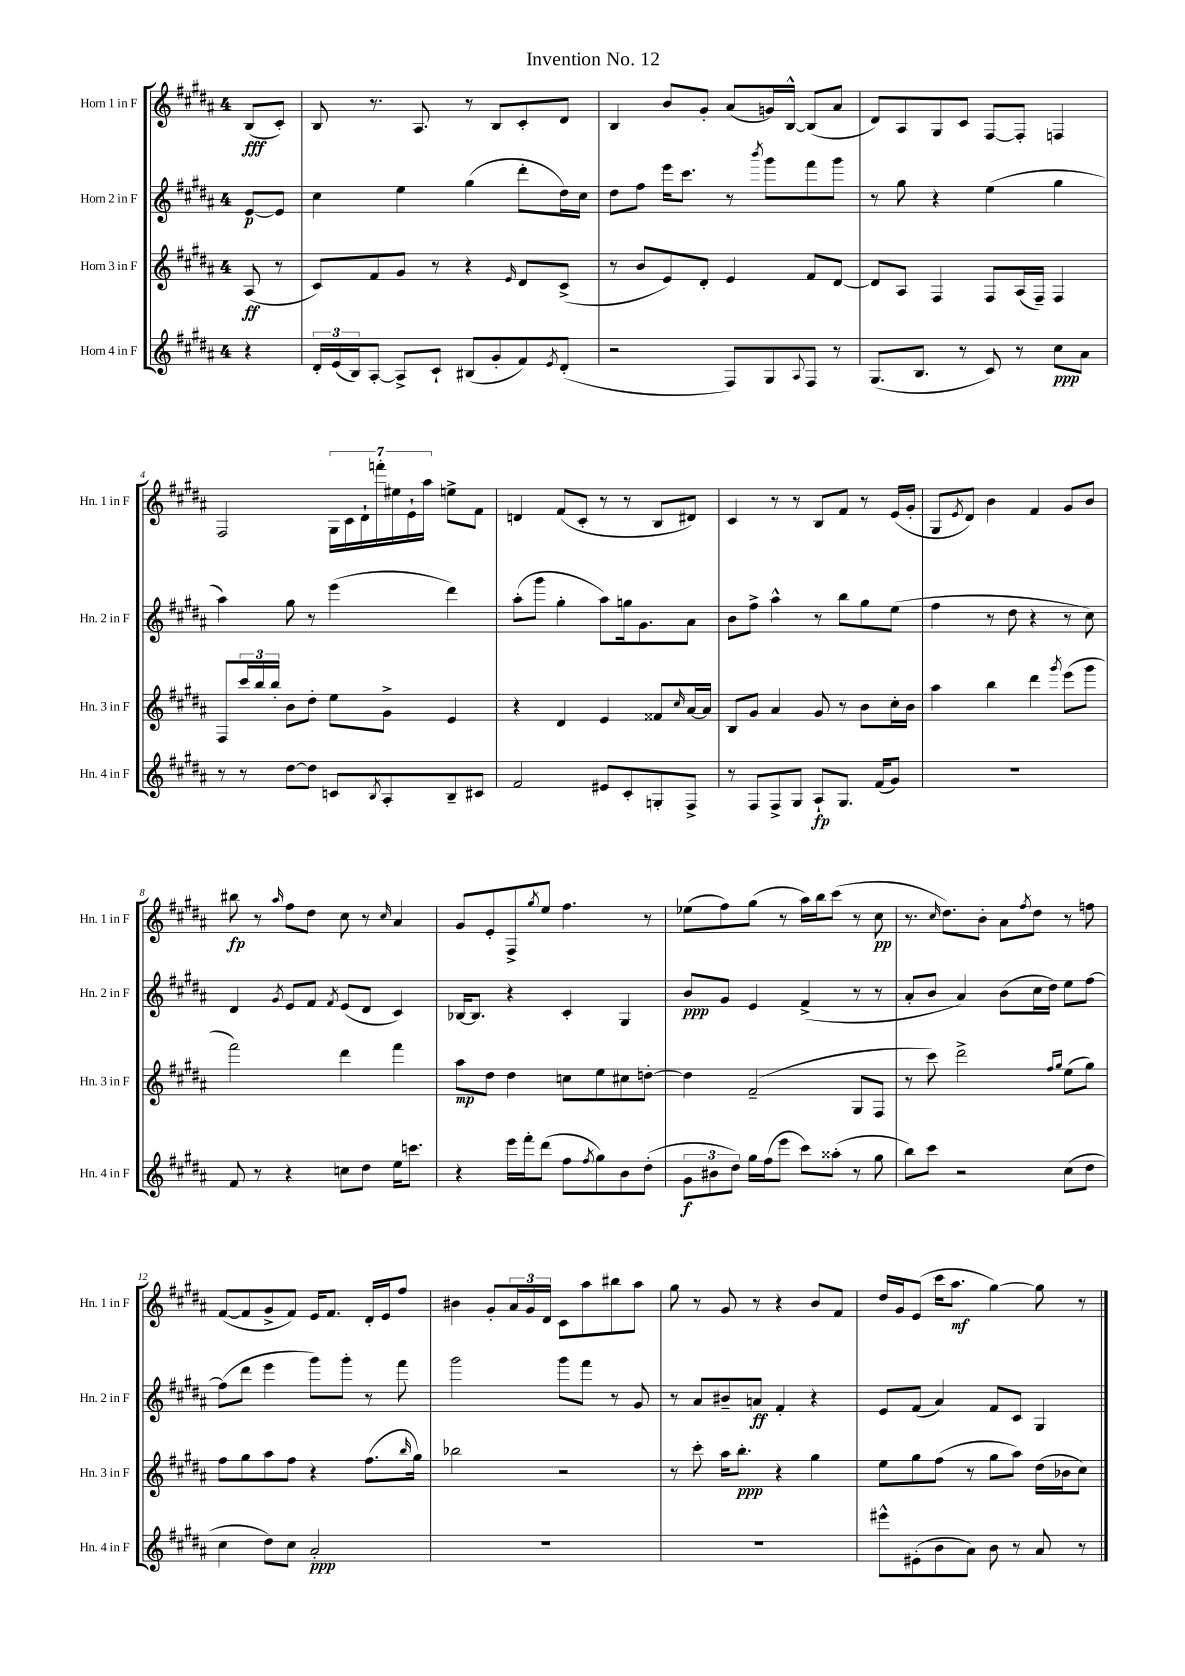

**kern	**dynam	**kern	**dynam	**kern	**dynam	**kern	**dynam
*part4	*part4	*part3	*part3	*part2	*part2	*part1	*part1
*staff4	*staff4	*staff3	*staff3	*staff2	*staff2	*staff1	*staff1
*I"Horn 4 in F	*	*I"Horn 3 in F	*	*I"Horn 2 in F	*	*I"Horn 1 in F	*
*I'Hn. 4 in F	*	*I'Hn. 3 in F	*	*I'Hn. 2 in F	*	*I'Hn. 1 in F	*
*clefG2	*	*clefG2	*	*clefG2	*	*clefG2	*
*k[f#c#g#d#a#]	*	*k[f#c#g#d#a#]	*	*k[f#c#g#d#a#]	*	*k[f#c#g#d#a#]	*
*M4/4	*	*M4/4	*	*M4/4	*	*M4/4	*
=	=	=	=	=	=	=	=
4r	.	(8A#/	ff	[8e/L	p	(8B/L	fff
.	.	8r	.	8e/J]	.	8c#'/J)	.
=1	=1	=1	=1	=1	=1	=1	=1
24d#'/LL	.	8c#/L)	.	4cc#\	.	8B/	.
(24e/	.	.	.	.	.	.	.
24B/J)	.	.	.	.	.	.	.
[8A#'/J	.	8f#/	.	.	.	8.r	.
8A#^/L]	.	8g#/J	.	4ee\	.	.	.
.	.	.	.	.	.	8.A#/	.
8c#`/J	.	8r	.	.	.	.	.
(8B#X/L	.	4r	.	(4gg#\	.	8r	.
8g#'/	.	.	.	.	.	8B/L	.
.	.	16qqe/	.	.	.	.	.
8f#/)	.	8d#/L	.	8ddd#'\L	.	8c#'/	.
8qe/	.	.	.	.	.	.	.
(8d#'/J	.	(8c#^/J	.	16dd#\L)	.	8d#/J	.
.	.	.	.	16cc#\JJ	.	.	.
=2	=2	=2	=2	=2	=2	=2	=2
2r	.	8r	.	8dd#\L	.	4B/	.
.	.	8b/L	.	8ff#\J	.	.	.
.	.	8e/)	.	16eee\KL	.	8b/L	.
.	.	.	.	8.ccc#\J	.	.	.
.	.	8d#'/J	.	.	.	8g#'/J	.
8F#/L)	.	4e/	.	8r	.	(8a#/L	.
.	.	.	.	8qbbb/	.	.	.
8G#/	.	.	.	8ggg#\L	.	16gn/L)	.
.	.	.	.	.	.	[16B^^/JJ	.
8qqA#/	.	.	.	.	.	.	.
8F#/J	.	8f#/L	.	8fff#\	.	(8B/L]	.
8r	.	[8d#/J	.	8ggg#\J	.	8a#/J	.
=3	=3	=3	=3	=3	=3	=3	=3
(8.G#/L	.	8d#/L]	.	8r	.	8d#/L)	.
.	.	8A#/J	.	8gg#\	.	8A#/	.
8.B/J	.	.	.	.	.	.	.
.	.	4F#/	.	4r	.	8G#/	.
8r	.	.	.	.	.	8c#/J	.
8c#/)	.	8F#/L	.	(4ee\	.	[8F#/L	.
8r	.	(16A#/L	.	.	.	8F#'/J]	.
.	.	16F#~/JJ)	.	.	.	.	.
8cc#\L	ppp	4F#/	.	4gg#\	.	4Fn/	.
8a#\J	.	.	.	.	.	.	.
!!LO:LB:g=z
=4	=4	=4	=4	=4	=4	=4	=4
8r	.	8F#/L	.	4aa#\)	.	2F#/	.
8r	.	24ccc#/L	.	.	.	.	.
.	.	24bb/	.	.	.	.	.
.	.	24bb'/JJ	.	.	.	.	.
[8dd#\L	.	8b\L	.	8gg#\	.	.	.
8dd#\J]	.	8dd#'\J	.	8r	.	.	.
8cn/L	.	8ee\L	.	(4eee\	.	28G#\LL	.
.	.	.	.	.	.	28c#\	.
.	.	.	.	.	.	28d#`\	.
.	.	.	.	.	.	28fffn'\	.
8qB/	.	.	.	.	.	.	.
8A#'/	.	8g#^\J	.	.	.	.	.
.	.	.	.	.	.	28ee#X\	.
.	.	.	.	.	.	28e`\	.
.	.	.	.	.	.	28aa#\JJ	.
8B~/	.	4e/	.	4ddd#\)	.	8een^\L	.
8c#X/J	.	.	.	.	.	8f#\J	.
=5	=5	=5	=5	=5	=5	=5	=5
2f#/	.	4r	.	(8aa#'\L	.	4dn/	.
.	.	.	.	8ggg#\J	.	.	.
.	.	4d#/	.	4gg#'\	.	(8f#/L	.
.	.	.	.	.	.	8c#'/J	.
8e#X/L	.	4e/	.	8aa#\L)	.	8r	.
8c#'/	.	.	.	16ggn\k	.	8r	.
.	.	.	.	8.g#\	.	.	.
8Gn'/	.	8f##X/L	.	.	.	8B/L	.
.	.	16qqcc#/	.	.	.	.	.
8F#^/J	.	[16a#/L	.	8a#\J	.	8d#X/J)	.
.	.	16a#/JJ]	.	.	.	.	.
=6	=6	=6	=6	=6	=6	=6	=6
8r	.	8B/L	.	8b\L	.	4c#/	.
8F#/L	.	8g#/J	.	8ff#^\J	.	.	.
8F#^/	.	4a#/	.	4aa#^^\	.	8r	.
8G#/J	.	.	.	.	.	8r	.
8A#`/L	fp	8g#/	.	8r	.	8B/L	.
8.G#/J	.	8r	.	8bb\L	.	8f#/J	.
.	.	8b\L	.	8gg#\	.	8r	.
(16f#/KL	.	.	.	.	.	.	.
8g#/J)	.	16cc#'\L	.	(8ee\J	.	(16e/LL	.
.	.	16b\JJ	.	.	.	16g#'/JJ	.
=7	=7	=7	=7	=7	=7	=7	=7
1r	.	4aa#\	.	4ff#\	.	8G#/L	.
.	.	.	.	.	.	8qe/	.
.	.	.	.	.	.	8d#/J)	.
.	.	4bb\	.	8r	.	4b\	.
.	.	.	.	8dd#\	.	.	.
.	.	4ddd#\	.	4r	.	4f#/	.
.	.	8qggg#/	.	.	.	.	.
.	.	(8eee\L	.	8r	.	8g#/L	.
.	.	8ggg#\J	.	8cc#\)	.	8b/J	.
!!LO:LB:g=z
=8	=8	=8	=8	=8	=8	=8	=8
8f#/	.	2fff#\)	.	4d#/	.	8bb#X\	fp
8r	.	.	.	.	.	8r	.
.	.	.	.	8qg#/	.	16qqaa#/	.
4r	.	.	.	8e/L	.	8ff#\L	.
.	.	.	.	8f#/J	.	8dd#\J	.
.	.	.	.	8qf#/	.	.	.
8ccn\L	.	4ddd#\	.	(8e/L	.	8cc#\	.
8dd#\J	.	.	.	8d#/J	.	8r	.
.	.	.	.	.	.	16qqcc#/	.
16ee\KL	.	4fff#\	.	4c#/)	.	4a#/	.
8.cccn\J	.	.	.	.	.	.	.
=9	=9	=9	=9	=9	=9	=9	=9
4r	.	8aa#\L	mp	[16B-X/KL	.	8g#/L	.
.	.	.	.	8.B-/J]	.	.	.
.	.	8dd#\J	.	.	.	8e'/	.
16eee\LL	.	4dd#\	.	4r	.	8F#^/	.
16fff#'\J	.	.	.	.	.	.	.
.	.	.	.	.	.	8qgg#/	.
(8ddd#\J	.	.	.	.	.	8ee/J	.
8ff#\L	.	8ccn\L	.	4c#'/	.	4.ff#\	.
8qff#/	.	.	.	.	.	.	.
8gg#\)	.	8ee\	.	.	.	.	.
8b\	.	8cc#X\	.	4G#/	.	.	.
(8dd#'\J	.	[8ddn'\J	.	.	.	8r	.
=10	=10	=10	=10	=10	=10	=10	=10
12g#\L	f	4dd\]	.	8b/L	ppp	(8ee-X\L	.
12b#X\	.	.	.	.	.	.	.
.	.	.	.	8g#/J	.	8ff#\)	.
12dd#\J)	.	.	.	.	.	.	.
16gg#\LL	.	(2f#~/	.	4e/	.	(8gg#\J	.
(16ff#\J	.	.	.	.	.	.	.
8eee\J	.	.	.	.	.	8r	.
8ccc#\L)	.	.	.	(4f#^/	.	16aa#\LL)	.
.	.	.	.	.	.	16bb\J	.
(8aa##X'\J	.	.	.	.	.	(8ccc#\J	.
8r	.	8G#/L	.	8r	.	8r	.
8gg#\	.	8F#/J	.	8r	.	8cc#\	pp
=11	=11	=11	=11	=11	=11	=11	=11
8bb\L)	.	8r	.	8a#'/L	.	8.r	.
8ccc#\J	.	8ccc#\)	.	8b/J	.	.	.
.	.	.	.	.	.	16qqcc#/	.
.	.	.	.	.	.	8.dd#\L)	.
2r	.	2ddd#^\	.	4a#/)	.	.	.
.	.	.	.	.	.	8b'\J	.
.	.	.	.	(8b\L	.	8a#\L	.
.	.	.	.	.	.	8qff#/	.
.	.	.	.	16cc#\L	.	8dd#\J	.
.	.	.	.	16dd#\JJ)	.	.	.
.	.	16qqff#/LL	.	.	.	.	.
.	.	16qqgg#/JJ	.	.	.	.	.
(8cc#\L	.	(8ee\L	.	8ee\L	.	8r	.
8dd#\J	.	8gg#\J)	.	[8ff#\J	.	8ffn\	.
!!LO:LB:g=z
=12	=12	=12	=12	=12	=12	=12	=12
4cc#\	.	8ff#\L	.	(8ff#\L]	.	([8f#/L	.
.	.	8gg#\	.	8ddd#\J	.	8f#/]	.
8dd#\L)	.	8aa#\	.	4eee\	.	8g#^/	.
8cc#\J	.	8ff#\J	.	.	.	8f#/J)	.
2a#'/	ppp	4r	.	8ggg#\L)	.	16e/KL	.
.	.	.	.	.	.	8.f#/J	.
.	.	.	.	8ggg#'\J	.	.	.
.	.	(8.ff#\L	.	8r	.	16d#'/LL	.
.	.	.	.	.	.	16e/J	.
.	.	.	.	8fff#\	.	8ff#/J	.
.	.	16qqbb/	.	.	.	.	.
.	.	16gg#\Jk)	.	.	.	.	.
=13	=13	=13	=13	=13	=13	=13	=13
1r	.	2bb-X\	.	2ggg#\	.	4b#X\	.
.	.	.	.	.	.	8g#'/L	.
.	.	.	.	.	.	24a#/L	.
.	.	.	.	.	.	24g#/	.
.	.	.	.	.	.	24d#/JJ	.
.	.	2r	.	8ggg#\L	.	8c#\L	.
.	.	.	.	8fff#\J	.	8aa#\	.
.	.	.	.	8r	.	8bb#X\	.
.	.	.	.	8g#/	.	8aa#\J	.
=14	=14	=14	=14	=14	=14	=14	=14
1r	.	8r	.	8r	.	8gg#\	.
.	.	8ccc#'\	.	8a#/L	.	8r	.
.	.	16aa#\KL	.	8b#X~/	.	8g#/	.
.	.	8.bb'\J	ppp	.	.	.	.
.	.	.	.	8an/J	ff	8r	.
.	.	4r	.	4f#'/	.	4r	.
.	.	4gg#\	.	4r	.	8b/L	.
.	.	.	.	.	.	8f#/J	.
=15	=15	=15	=15	=15	=15	=15	=15
8eee#X^^\L	.	8ee\L	.	8e/L	.	16dd#/LL	.
.	.	.	.	.	.	16g#/J	.
(8e#X'\	.	8gg#\	.	(8f#/J	.	(8e/J	.
8b\	.	(8ff#\J	.	4a#/)	.	16ccc#\KL	.
.	.	.	.	.	.	8.aa#\J	mf
8a#\J)	.	8r	.	.	.	.	.
8b\	.	8gg#\L	.	8f#/L	.	[4gg#\)	.
8r	.	8aa#\J)	.	8c#/J	.	.	.
8a#/	.	(16dd#\LL	.	4G#/	.	8gg#\]	.
.	.	16b-X\J	.	.	.	.	.
8r	.	8cc#\J)	.	.	.	8r	.
==	==	==	==	==	==	==	==
*-	*-	*-	*-	*-	*-	*-	*-
